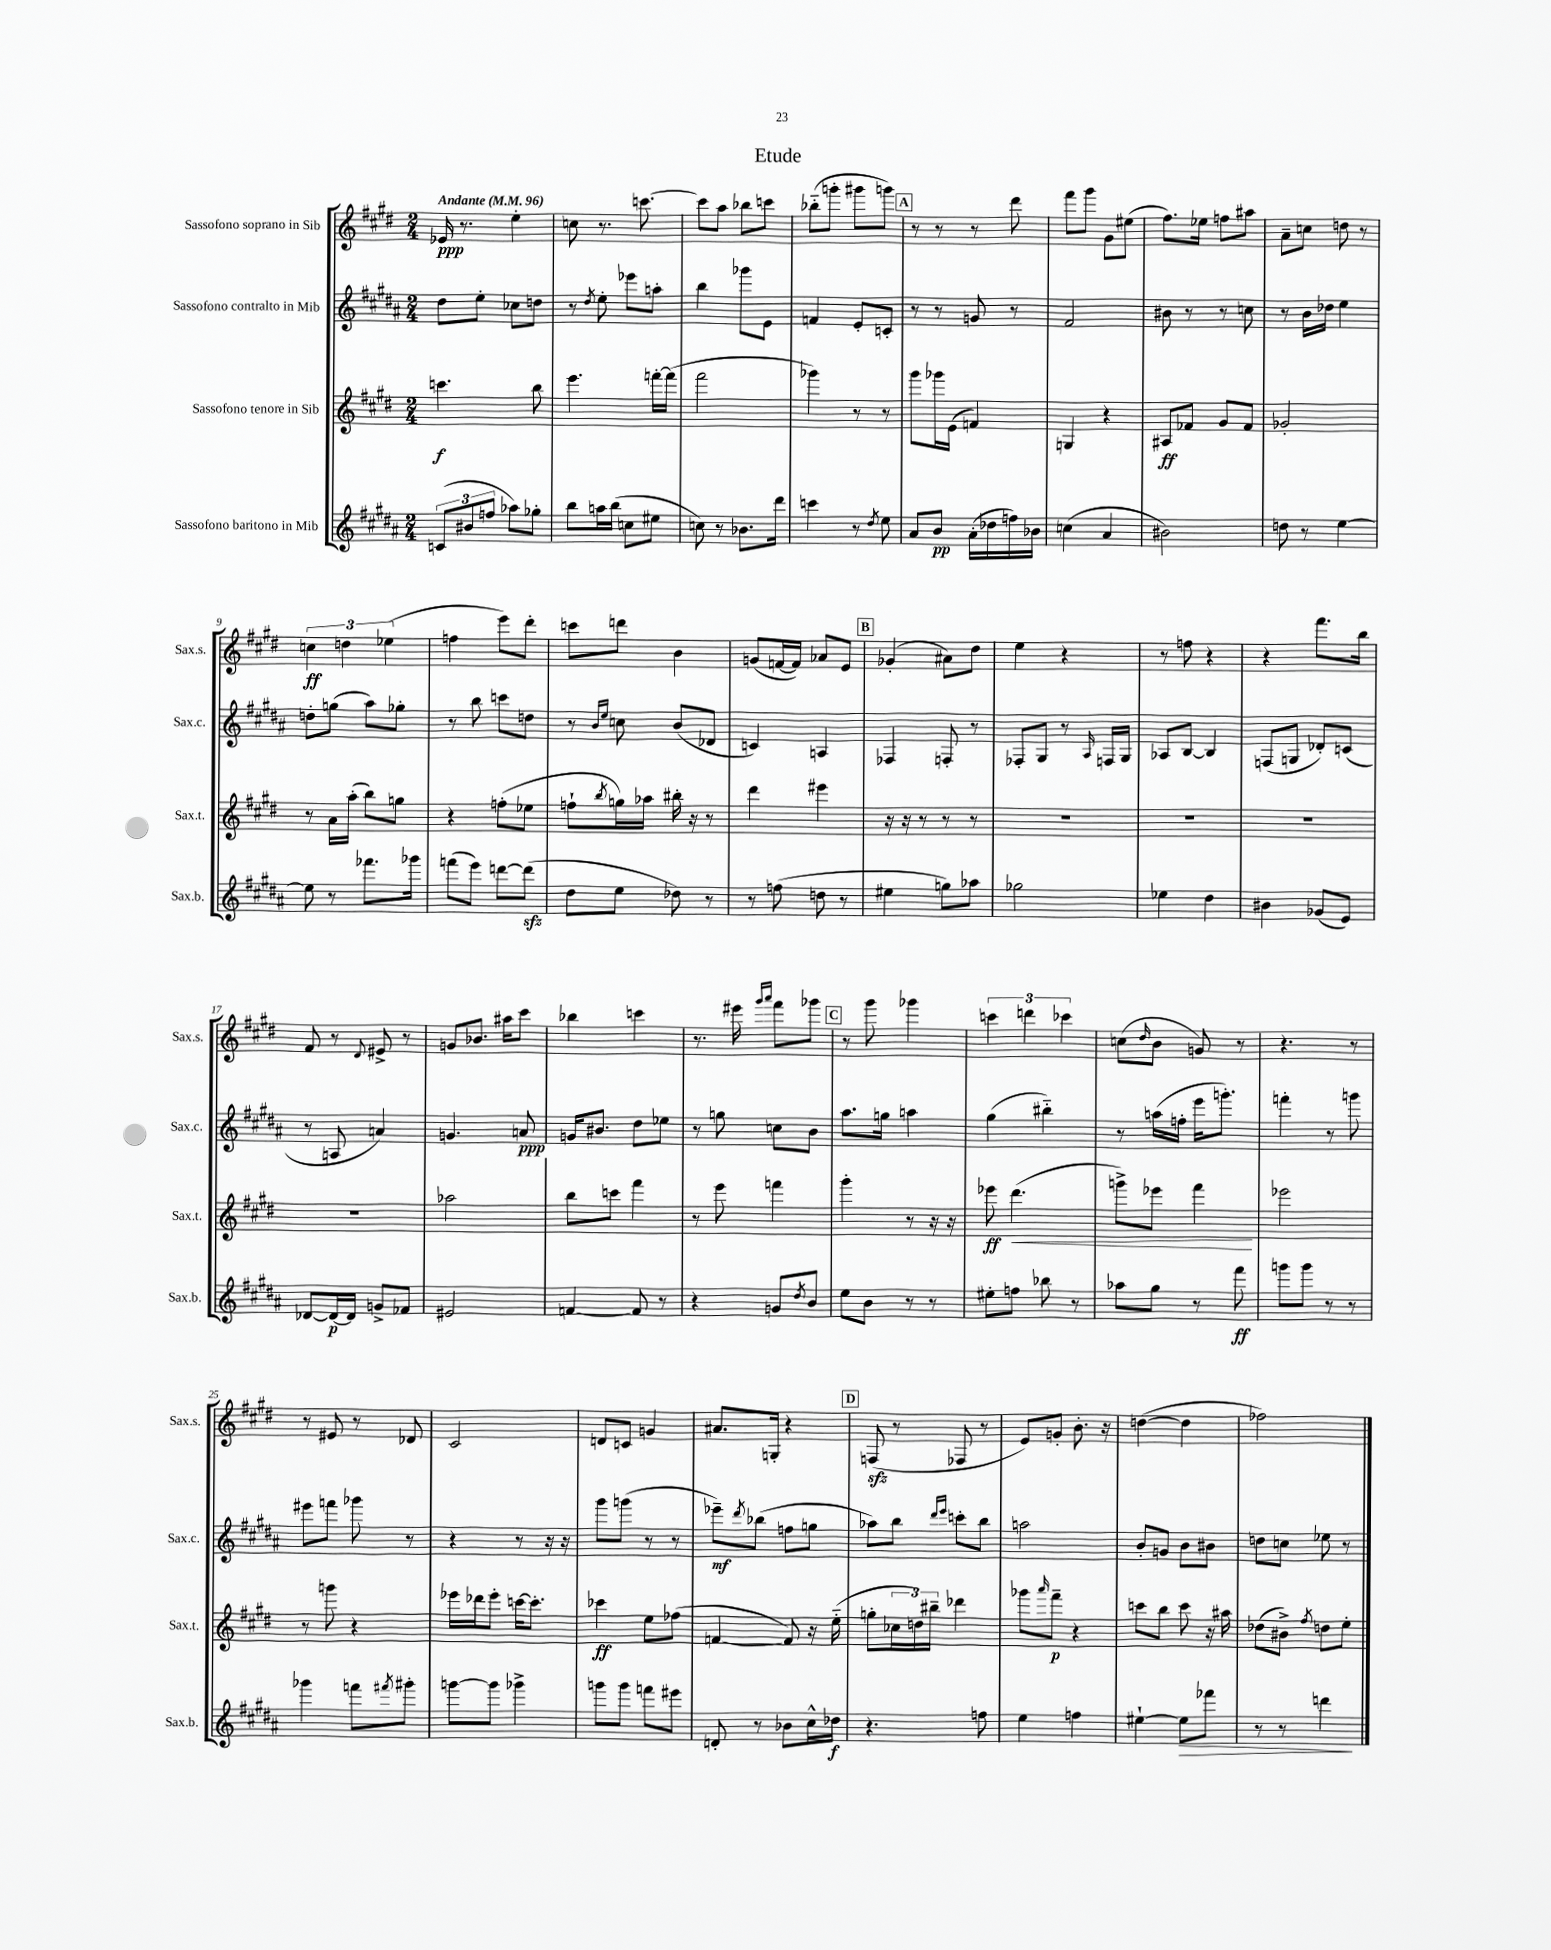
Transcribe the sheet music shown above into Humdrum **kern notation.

**kern	**kern	**kern	**kern
*staff4	*staff3	*staff2	*staff1
*clefG2	*clefG2	*clefG2	*clefG2
*k[f#c#g#d#a#]	*k[f#c#g#d#]	*k[f#c#g#d#a#]	*k[f#c#g#d#]
*M2/4	*M2/4	*M2/4	*M2/4
*MM96	*MM96	*MM96	*MM96
(12c	4.ccc	8dd#	16e-
.	.	.	8.r
12b#	.	.	.
.	.	8ee'	.
12ff	.	.	.
8aa-)	.	8cc-	4ee'
8gg-'	8bb	8dd	.
=	=	=	=
8bb	4.eee	8r	8cc
.	.	8qdd#	.
16aa	.	8ee'	8.r
(16bb	.	.	.
8cc	.	8eee-	.
.	.	.	[8.ccc
8ee#	[16fff'	8aa'	.
.	(16fff]	.	.
=	=	=	=
8cc)	2fff#	4bb	8ccc]
8r	.	.	8aa
8.b-	.	8ggg-	8bb-
.	.	8e	8ccc
16ddd#	.	.	.
=	=	=	=
4ccc	4ggg-)	4f	(8bb-'~
.	.	.	8ggg'
8r	8r	8e'	8ggg#
8qdd#	.	.	.
8ee	8r	8c'	8ggg)
=	=	=	=
8a#	8ggg#	8r	8r
8b	16ggg-	8r	8r
.	(16e	.	.
(16a#'	4f)	8g	8r
16dd-	.	.	.
16ff)	.	8r	8ddd#
16b-	.	.	.
=	=	=	=
(4cc	4G	2f#	8fff#
.	.	.	8ggg#
4a#	4r	.	8g#
.	.	.	(8ee#
=	=	=	=
2b#)	8A#	8b#	8.ff#)
.	8f-	8r	.
.	.	.	16ee-
.	8g#	8r	8ff
.	8f-	8cc	8aa#
=	=	=	=
8dd	2g-'	8r	8a~
8r	.	16b	8cc
.	.	16dd-	.
[4ee	.	4ee	8dd
.	.	.	8r
=	=	=	=
8ee]	8r	8dd'	6cc
8r	16a	(8gg	.
.	.	.	6dd
.	(16aa'	.	.
8.fff-	8bb)	8aa#)	.
.	.	.	(6ee-
.	8gg	8gg-'	.
16ggg-	.	.	.
=	=	=	=
(8fff	4r	8r	4ff
8eee)	.	8bb	.
[8ddd	(8ff'	8ccc	8eee)
(8ddd]	8ee-	8dd	8ddd#'
=	=	=	=
8dd#	8ff`	8r	8ccc
.	.	16qqb	.
.	8qbb	16qqee	.
8ee	16gg)	8cc	8ddd
.	16aa-	.	.
8dd-)	16bb#'	(8b	4b
.	16r	.	.
8r	8r	8d-	.
=	=	=	=
8r	4ddd#	4c)	(8g
(8ff	.	.	[16f
.	.	.	16f])
8dd	4eee#	4A	8a-
8r	.	.	8e
=	=	=	=
4ee#	16r	4F-	(4g-'
.	16r	.	.
.	8r	.	.
8gg)	8r	8F'	8a#)
8aa-	8r	8r	8dd#
=	=	=	=
2gg-	2r	8F-'	4ee
.	.	8G#	.
.	.	8r	4r
.	.	16qqA#	.
.	.	16F	.
.	.	16G#	.
=	=	=	=
4ee-	2r	8A-	8r
.	.	[8B	8ff
4dd#	.	4B]	4r
=	=	=	=
4b#	2r	(8F	4r
.	.	8G	.
(8g-	.	8d-')	8.fff#
8e)	.	(8c	.
.	.	.	16bb
=	=	=	=
[8d-	2r	8r	8f#
16d-_	.	8A	8r
16d-]	.	.	.
.	.	.	8qqd#
8g^	.	4a)	8e#^
8f-	.	.	8r
=	=	=	=
2e#	2aa-	4.g	8g
.	.	.	8.b-
.	.	.	16aa#
.	.	8a	8ccc#
=	=	=	=
[4f	8bb	16g	4bb-
.	.	8.b#	.
.	8ccc	.	.
8f]	4fff#	8dd#	4ccc
8r	.	8ee-	.
=	=	=	=
4r	8r	8r	8.r
.	8eee	8gg	.
.	.	.	16eee#
.	.	.	16qqggg#
.	.	.	16qqaaa
8g	4fff	8cc	8fff#
8qdd#	.	.	.
8b	.	8b	8ggg-
=	=	=	=
8ee	4ggg#'	8.aa#	8r
8b	.	.	8ggg#
.	.	16gg	.
8r	8r	4aa	4ggg-
8r	16r	.	.
.	16r	.	.
=	=	=	=
8ee#'	8eee-	(4gg#	6ccc
8ff	(4.ddd#	.	.
.	.	.	6ddd
8bb-	.	4bb#'~)	.
.	.	.	6ccc-
8r	.	.	.
=	=	=	=
8aa-	8ggg^)	8r	(8cc
.	.	.	16qqdd#
8gg#	8eee-	(16aa	8b
.	.	16ff'	.
8r	4fff#	16eee	8g)
.	.	8.ggg')	.
8fff#	.	.	8r
=	=	=	=
8ggg	2eee-	4fff'	4.r
8ggg	.	.	.
8r	.	8r	.
8r	.	8ggg	8r
=	=	=	=
4ggg-	8r	8eee#	8r
.	8ggg	8fff	8e#
8fff	4r	8ggg-	8r
8qfff#	.	.	.
8ggg#'	.	8r	8d-
=	=	=	=
[8ggg	16eee-	4r	2c#
.	16ddd-	.	.
8ggg]	8eee-'	.	.
4ggg-^	[16ccc	8r	.
.	8.ccc']	.	.
.	.	16r	.
.	.	16r	.
=	=	=	=
8ggg	4ccc-	8ggg#	8d
8ggg	.	(8ggg	8c
8fff	8ee	8r	4g
8eee#	(8ff-	8r	.
=	=	=	=
8d'	[4f	8eee-~)	8.a#
.	.	8qddd#	.
8r	.	(8bb-	.
.	.	.	16G'
8b-	8f])	8ff	4r
16cc#^^	16r	8gg	.
16dd-	(16ee'~	.	.
=	=	=	=
4.r	8gg'	8aa-)	(8F
.	24cc-	8bb	8r
.	24dd)	.	.
.	24bb#~	.	.
.	.	16qqddd#	.
.	.	16qqeee	.
.	4ddd-	8ccc'	8F-
8ff	.	8bb	8r
=	=	=	=
4ee	8ggg-	2aa	8e)
.	16qqaaa	.	.
.	8fff#~	.	8g'
4ff	4r	.	8.b'
.	.	.	16r
=	=	=	=
[4ee#`	8ccc	8b'	([4dd
.	8bb	8g	.
8ee#]	8ccc	8b	4dd]
8fff-	16r	8b#	.
.	16aa#	.	.
=	=	=	=
8r	(8dd-	8dd	2ff-)
8r	8b#^)	8cc	.
.	8qff#	.	.
4ddd	8dd	8ee-	.
.	8ee'	8r	.
==	==	==	==
*-	*-	*-	*-
